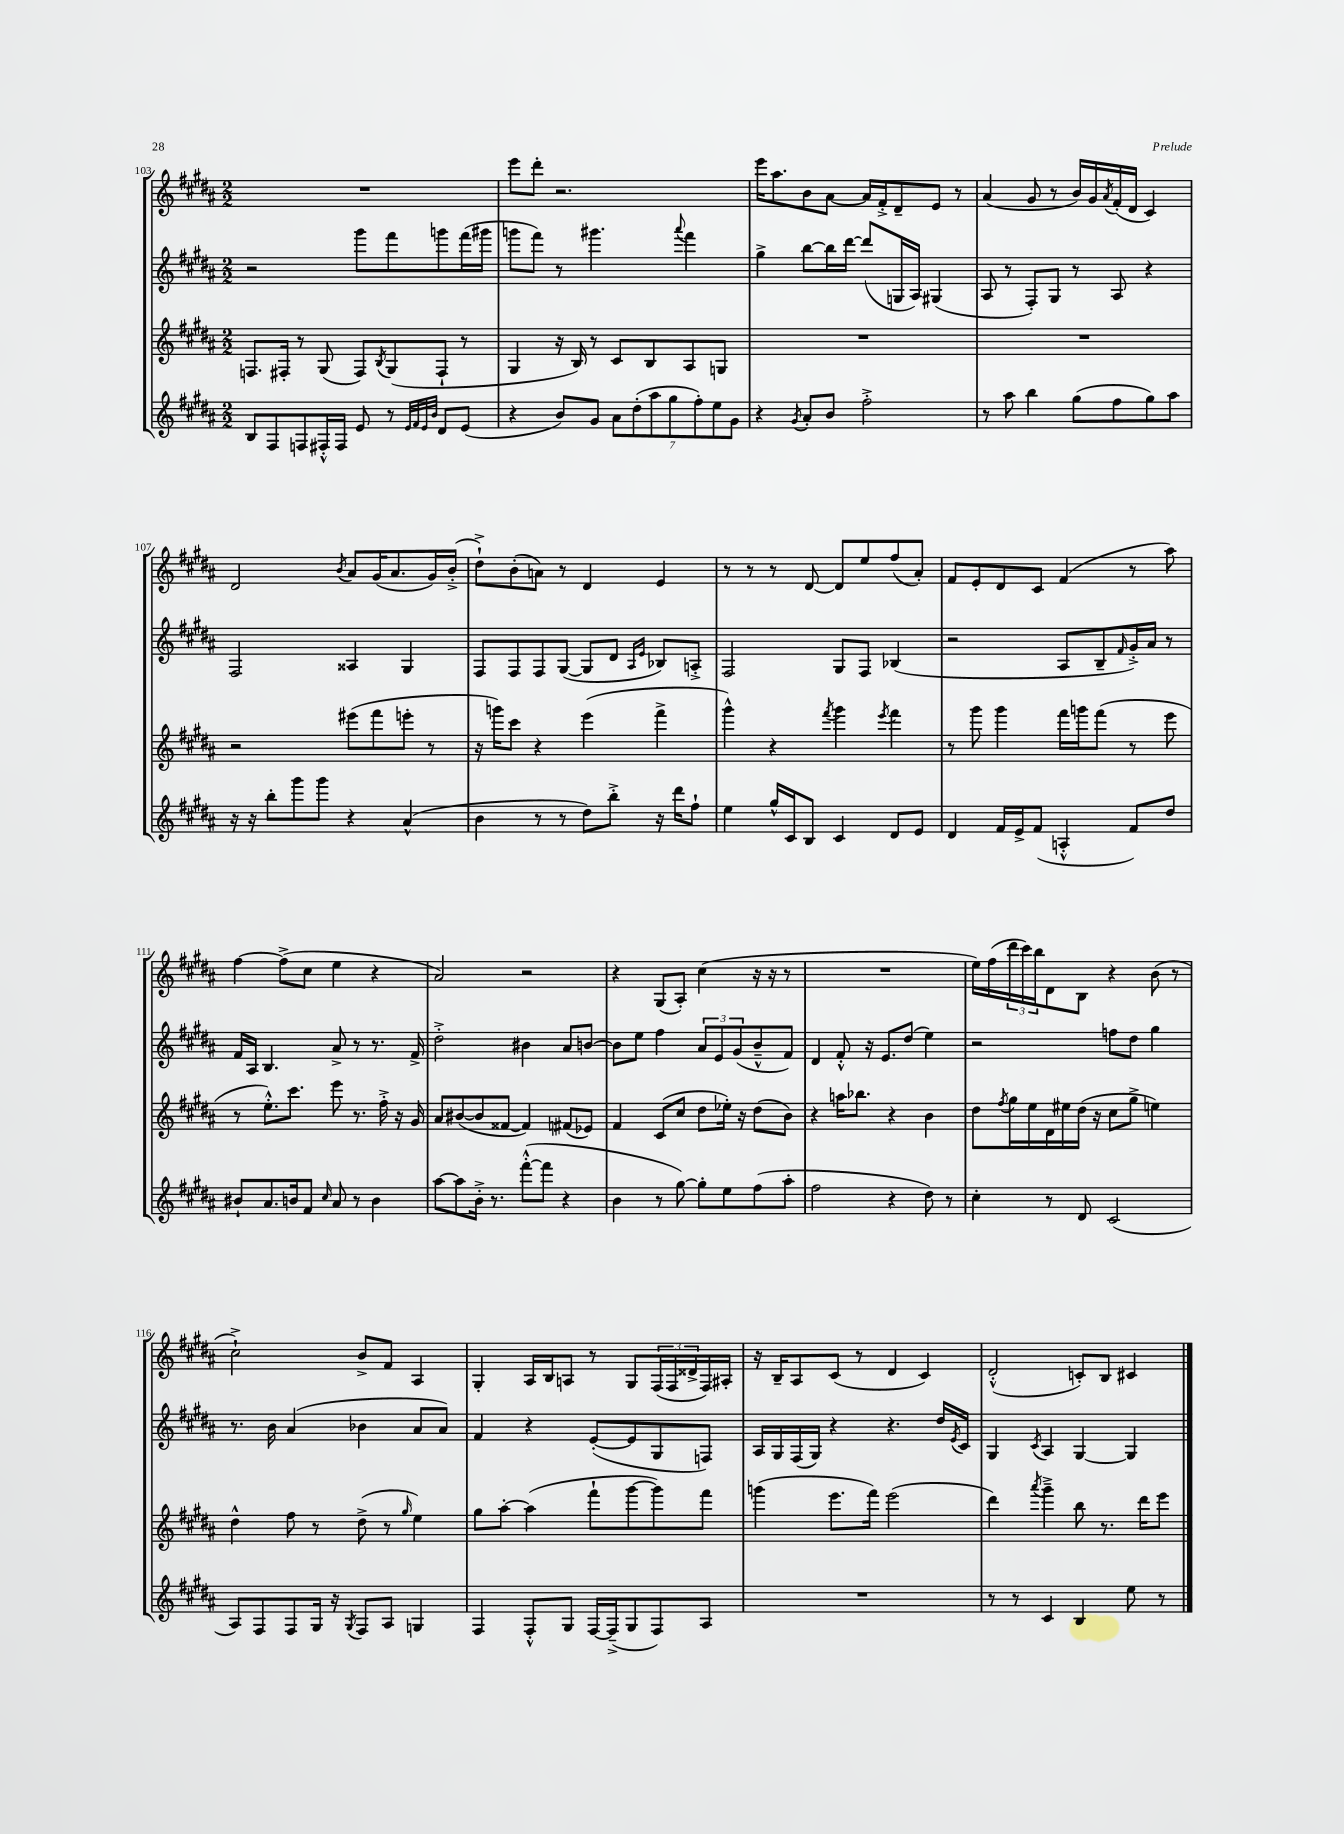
<<
\new StaffGroup <<
\new Staff = "s0" {
    \clef treble \key b \major \numericTimeSignature \time 2/2
    R1 |
    e'''8 dis'''8-. r2. |
    e'''16 ais''8. b'8 ais'8~ ais'16 fis'16-.-> dis'8-- e'8 r8 |
    ais'4( gis'8 r8 b'16) gis'16 \acciaccatura { ais'8 } fis'16-.( dis'16 cis'4) |
    dis'2 \acciaccatura { b'8 } ais'8 gis'16( ais'8. gis'16) b'16-.->( |
    dis''8-!->) b'8-.( a'8) r8 dis'4 e'4 |
    r8 r8 r8 dis'8~ dis'8 e''8 fis''8( ais'8-.) |
    fis'8 e'8-. dis'8 cis'8 fis'4( r8 ais''8) |
    fis''4~ fis''8->( cis''8 e''4 r4 |
    ais'2) r2 |
    r4 gis8( ais8-.) cis''4( r16 r16 r8 |
    R1 |
    e''16) fis''16( \tuplet 3/2 { dis'''16 cis'''16) b''16 } dis'8 b8 r4 b'8( r8 |
    cis''2-!->) b'8-> fis'8 ais4 |
    gis4-. ais16 b16 a8 r8 gis8 \tuplet 3/2 { fis16( fis16 disis'16-> } fis16) ais16-. |
    r16 b16-- ais8 cis'8( r8 dis'4 cis'4) |
    dis'2-.-^( c'8-.) b8 cis'4 \bar "|." |
}
\new Staff = "s1" {
    \clef treble \key b \major \numericTimeSignature \time 2/2
    r2 gis'''8 fis'''8 g'''8 fis'''16( gis'''16 |
    g'''8 fis'''8) r8 gis'''4. \appoggiatura { ais'''8 } fis'''4 |
    gis''4-> b''8~ b''16 dis'''16~ dis'''8( g16 ais16) gis4( |
    ais8 r8 fis8-.) gis8 r8 ais8 r4 |
    fis2 aisis4 gis4 |
    fis8 fis8 fis8 gis8~( gis8 dis'8 \grace { ais16 e'16 } bes8) a8-.-> |
    fis2 gis8 fis8 bes4( |
    r2 ais8 b8-- \grace { fis'16 } gis'16-.->) ais'16 r8 |
    fis'16 ais16 b4. ais'8-> r8 r8. fis'16-> |
    dis''2-.-> bis'4 ais'8 b'8~ |
    b'8 e''8 fis''4 \tuplet 3/2 { ais'8 e'8 gis'8( } b'8---^ fis'8) |
    dis'4 fis'8-.-^ r16 e'8. dis''8( e''4) |
    r2 f''8 dis''8 gis''4 |
    r8. b'16 ais'4( bes'4 ais'8 ais'8) |
    fis'4 r4 e'8~-.( e'8 gis8 f8) |
    ais16 gis16 fis16( gis16) r4 r4. dis''16 \acciaccatura { e'8 } cis'16 |
    gis4 \acciaccatura { cis'8 } ais4 gis4~ gis4 \bar "|." |
}
\new Staff = "s2" {
    \clef treble \key b \major \numericTimeSignature \time 2/2
    f8. fis16-. r8 gis8( fis8) \acciaccatura { b8 } gis8( fis8-! r8 |
    gis4 r16 b16) r8 cis'8 b8 ais8 g8 |
    R1 |
    R1 |
    r2 eis'''8( fis'''8 e'''8-. r8 |
    r16 g'''16) cis'''8 r4 e'''4( fis'''4-> |
    gis'''4-^) r4 \acciaccatura { fis'''8 } gis'''4 \acciaccatura { e'''8 } fis'''4 |
    r8 gis'''8 gis'''4 fis'''16 g'''16 fis'''8( r8 e'''8 |
    r8 e''8.-.-^) cis'''8. e'''8 r8. fis''16-.-> r16 gis'16 |
    ais'8 bis'8~( bis'8 fisis'8~ fisis'4) fis'8( ees'8) |
    fis'4 cis'8( cis''8 dis''8 ees''16-.) r16 dis''8( b'8) |
    r4 a''16 bes''8. r4 b'4 |
    dis''8 \acciaccatura { fis''8 } gis''16 e''16 dis'16 eis''16 dis''16( r16 cis''8 gis''8-> e''4) |
    dis''4-^ fis''8 r8 dis''8->( r8 \grace { gis''16 } e''4) |
    gis''8 ais''8~-. ais''4( fis'''8-! gis'''8~ gis'''8) fis'''8 |
    g'''4( e'''8. fis'''16) e'''2( |
    dis'''4) \acciaccatura { ais'''8 } gis'''4---> b''8 r8. dis'''16 e'''8 \bar "|." |
}
\new Staff = "s3" {
    \clef treble \key b \major \numericTimeSignature \time 2/2
    b8 fis8 f8 fis16-.-^ fis16 e'8 r8 \grace { e'32 fis'32 e'32 b'32 } dis'8 e'8( |
    r4 b'8) gis'8 \tuplet 7/4 { ais'8 dis''8-.( ais''8 gis''8 fis''8-.) e''8 gis'8 } |
    r4 \acciaccatura { gis'8 } ais'8-. b'8 fis''2-.-> |
    r8 ais''8 b''4 gis''8( fis''8 gis''8) ais''8 |
    r16 r16 b''8-. gis'''8 gis'''8 r4 ais'4-^( |
    b'4 r8 r8 dis''8) b''8-.-> r16 dis'''16 fis''8-! |
    e''4 gis''16-^ cis'16 b8 cis'4 dis'8 e'8 |
    dis'4 fis'16 e'16-> fis'8( a4-.-^ fis'8) dis''8 |
    bis'8-! ais'8. b'16 fis'8 \grace { cis''16 } ais'8 r8 b'4 |
    ais''8~ ais''8 b'16-.-> r8. fis'''8~-.-^( fis'''8 r4 |
    b'4 r8 gis''8~) gis''8-. e''8 fis''8( ais''8-. |
    fis''2 r4 dis''8) r8 |
    cis''4-. r8 dis'8 cis'2( |
    ais8) fis8 fis8 gis16 r16 \acciaccatura { gis8 } fis8 ais8 g4 |
    fis4 fis8-.-^ gis8 fis16~ fis16--->( gis8 fis8) ais8 |
    R1 |
    r8 r8 cis'4 b4 e''8 r8 \bar "|." |
}
>>
>>
\layout { \context { \Score currentBarNumber = #103 } }
